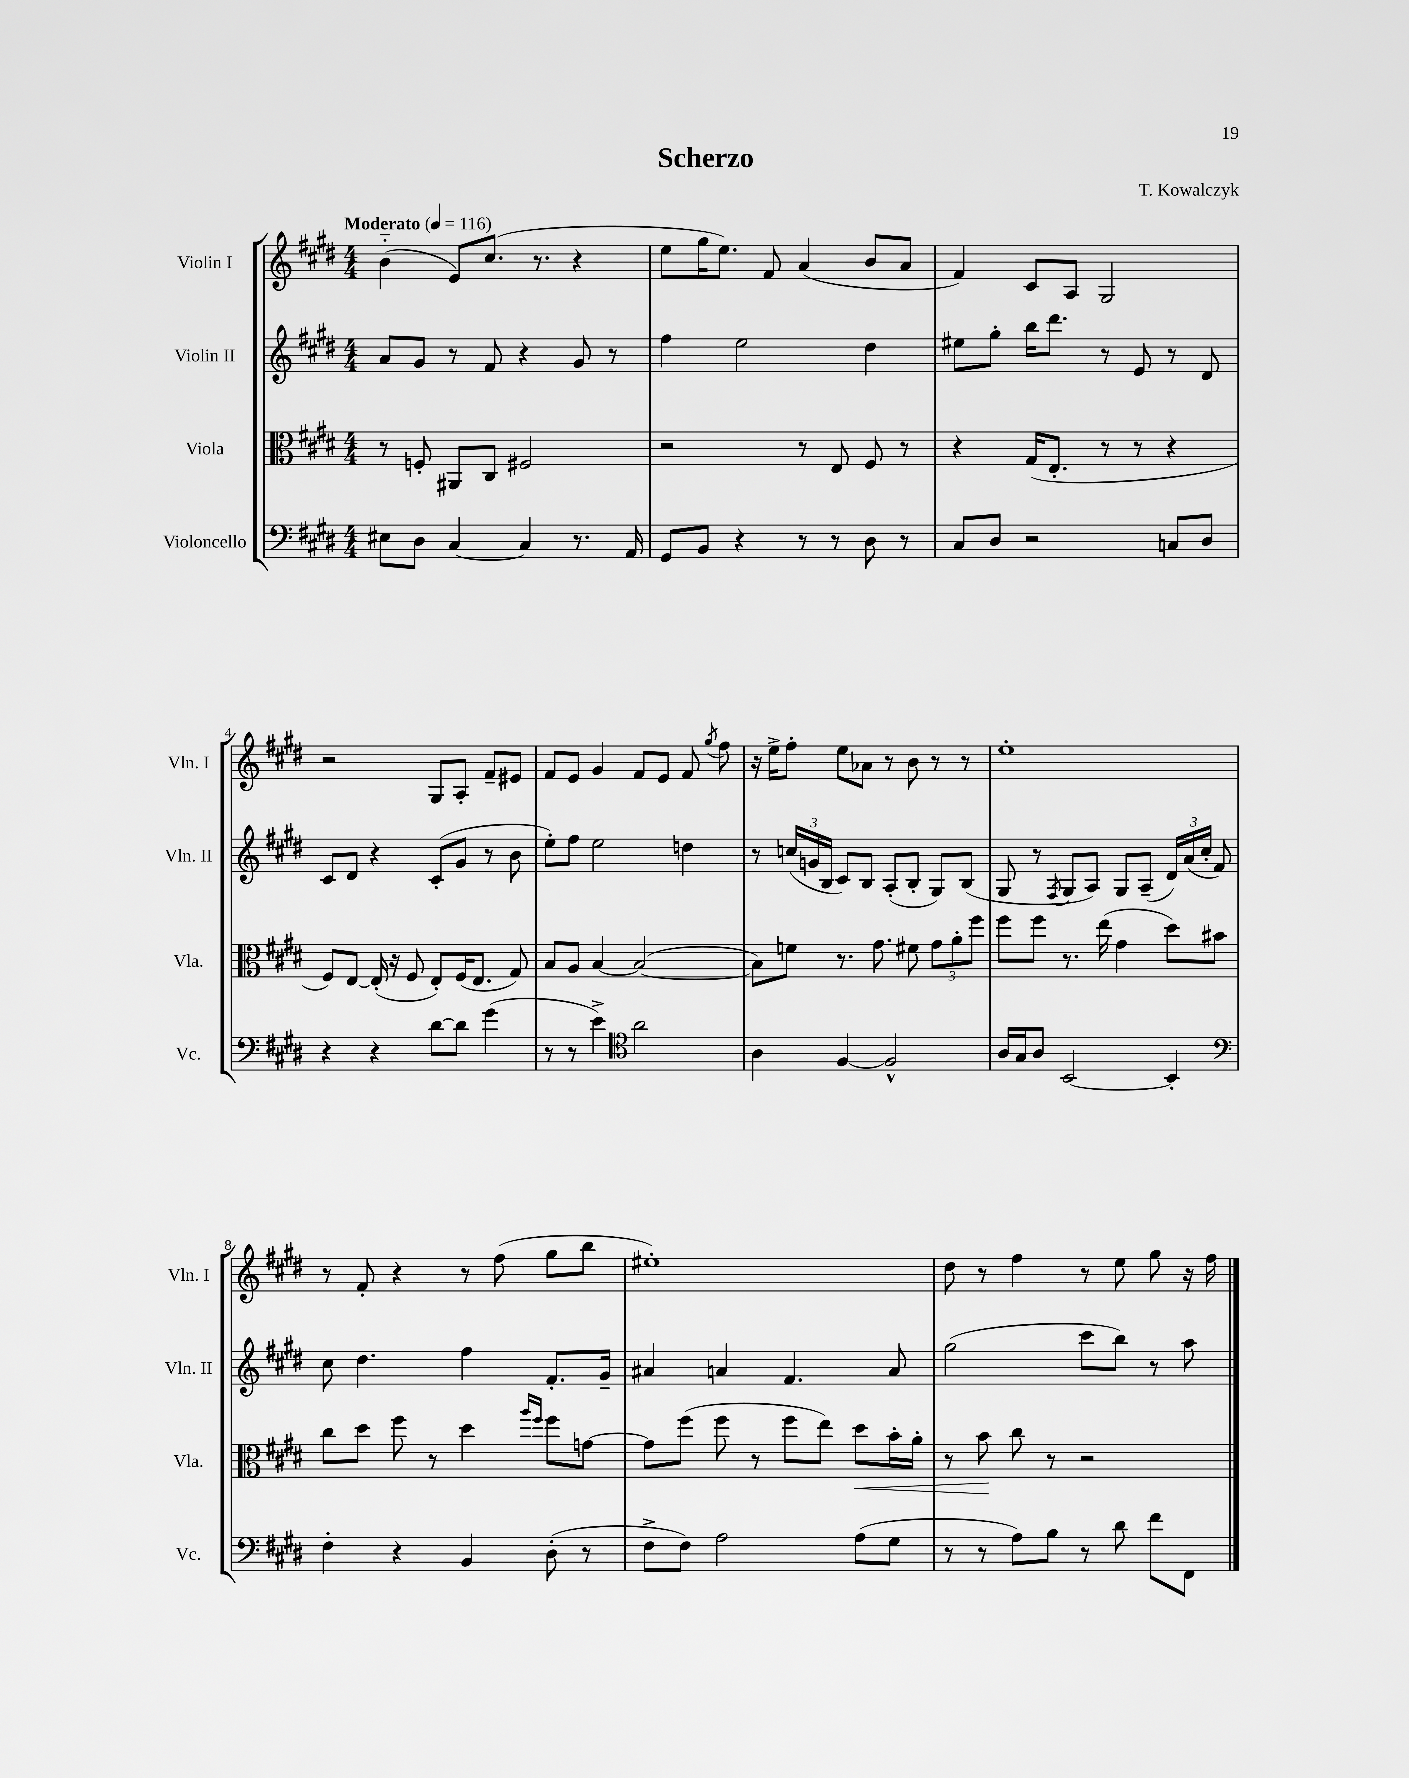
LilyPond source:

\header { title = "Scherzo" composer = "T. Kowalczyk" }
<<
\new StaffGroup <<
\new Staff = "s0" \with { instrumentName = "Violin I" shortInstrumentName = "Vln. I" } {
    \clef treble \key e \major \numericTimeSignature \time 4/4 \tempo "Moderato" 4 = 116
    \autoBeamOff b'4-_( e'8[) cis''8.]( r8. r4 |
    e''8[ gis''16 e''8.]) fis'8 a'4( b'8[ a'8] |
    fis'4) cis'8[ a8] gis2 |
    r2 gis8[ a8]-. fis'8[-- eis'8] |
    fis'8[ e'8] gis'4 fis'8[ e'8] fis'8 \acciaccatura { gis''8 } fis''8 |
    r16 e''16[-> fis''8]-. e''8[ aes'8] r8 b'8 r8 r8 |
    e''1-. |
    r8 fis'8-. r4 r8 fis''8( gis''8[ b''8] |
    eis''1-.) |
    dis''8 r8 fis''4 r8 e''8 gis''8 r16 fis''16 \bar "|." |
}
\new Staff = "s1" \with { instrumentName = "Violin II" shortInstrumentName = "Vln. II" } {
    \clef treble \key e \major \numericTimeSignature \time 4/4
    \autoBeamOff a'8[ gis'8] r8 fis'8 r4 gis'8 r8 |
    fis''4 e''2 dis''4 |
    eis''8[ gis''8]-. b''16[ dis'''8.] r8 e'8 r8 dis'8 |
    cis'8[ dis'8] r4 cis'8[-.( gis'8] r8 b'8 |
    e''8[-.) fis''8] e''2 d''4 |
    r8 \tuplet 3/2 { c''16[( g'16 b16] } cis'8[) b8] a8[-.( b8]-. gis8[) b8]( |
    gis8 r8 \acciaccatura { fis8 } gis8[ a8]) gis8[ a8]--( \tuplet 3/2 { dis'16[) a'16( cis''16]-. } fis'8) |
    cis''8 dis''4. fis''4 fis'8.[-. gis'16]-- |
    ais'4 a'4 fis'4. a'8 |
    gis''2( cis'''8[ b''8]) r8 a''8 \bar "|." |
}
\new Staff = "s2" \with { instrumentName = "Viola" shortInstrumentName = "Vla." } {
    \clef alto \key e \major \numericTimeSignature \time 4/4
    \autoBeamOff r8 f8-. ais,8[ cis8] fis2 |
    r2 r8 e8 fis8 r8 |
    r4 gis16[( e8.]-. r8 r8 r4 |
    fis8[) e8]~ e16-.( r16 fis8 e8[-.) fis16( e8.] gis8) |
    b8[ a8] b4~ b2~( |
    b8[) f'8] r8. gis'8. fis'8 \tuplet 3/2 { gis'8[ a'8-. fis''8] } |
    fis''8[ fis''8] r8. e''16( gis'4 dis''8[) bis'8] |
    cis''8[ dis''8] fis''8 r8 dis''4 \grace { a''16[ fis''16] } fis''8[ g'8]~ |
    g'8[ fis''8]( fis''8 r8 fis''8[ e''8]) dis''8[\< b'16-. a'16]-. |
    r8 b'8\! cis''8 r8 r2 \bar "|." |
}
\new Staff = "s3" \with { instrumentName = "Violoncello" shortInstrumentName = "Vc." } {
    \clef bass \key e \major \numericTimeSignature \time 4/4
    \autoBeamOff eis8[ dis8] cis4~ cis4 r8. a,16 |
    gis,8[ b,8] r4 r8 r8 dis8 r8 |
    cis8[ dis8] r2 c8[ dis8] |
    r4 r4 dis'8[~ dis'8] gis'4( |
    r8 r8 e'4->) \clef tenor a'2 |
    a4 fis4~ fis2-^ |
    a16[ gis16 a8] b,2~ b,4-. |
    \clef bass fis4-. r4 b,4 dis8-.( r8 |
    fis8[-> fis8]) a2 a8[( gis8] |
    r8 r8 a8[) b8] r8 dis'8 fis'8[ fis,8] \bar "|." |
}
>>
>>
